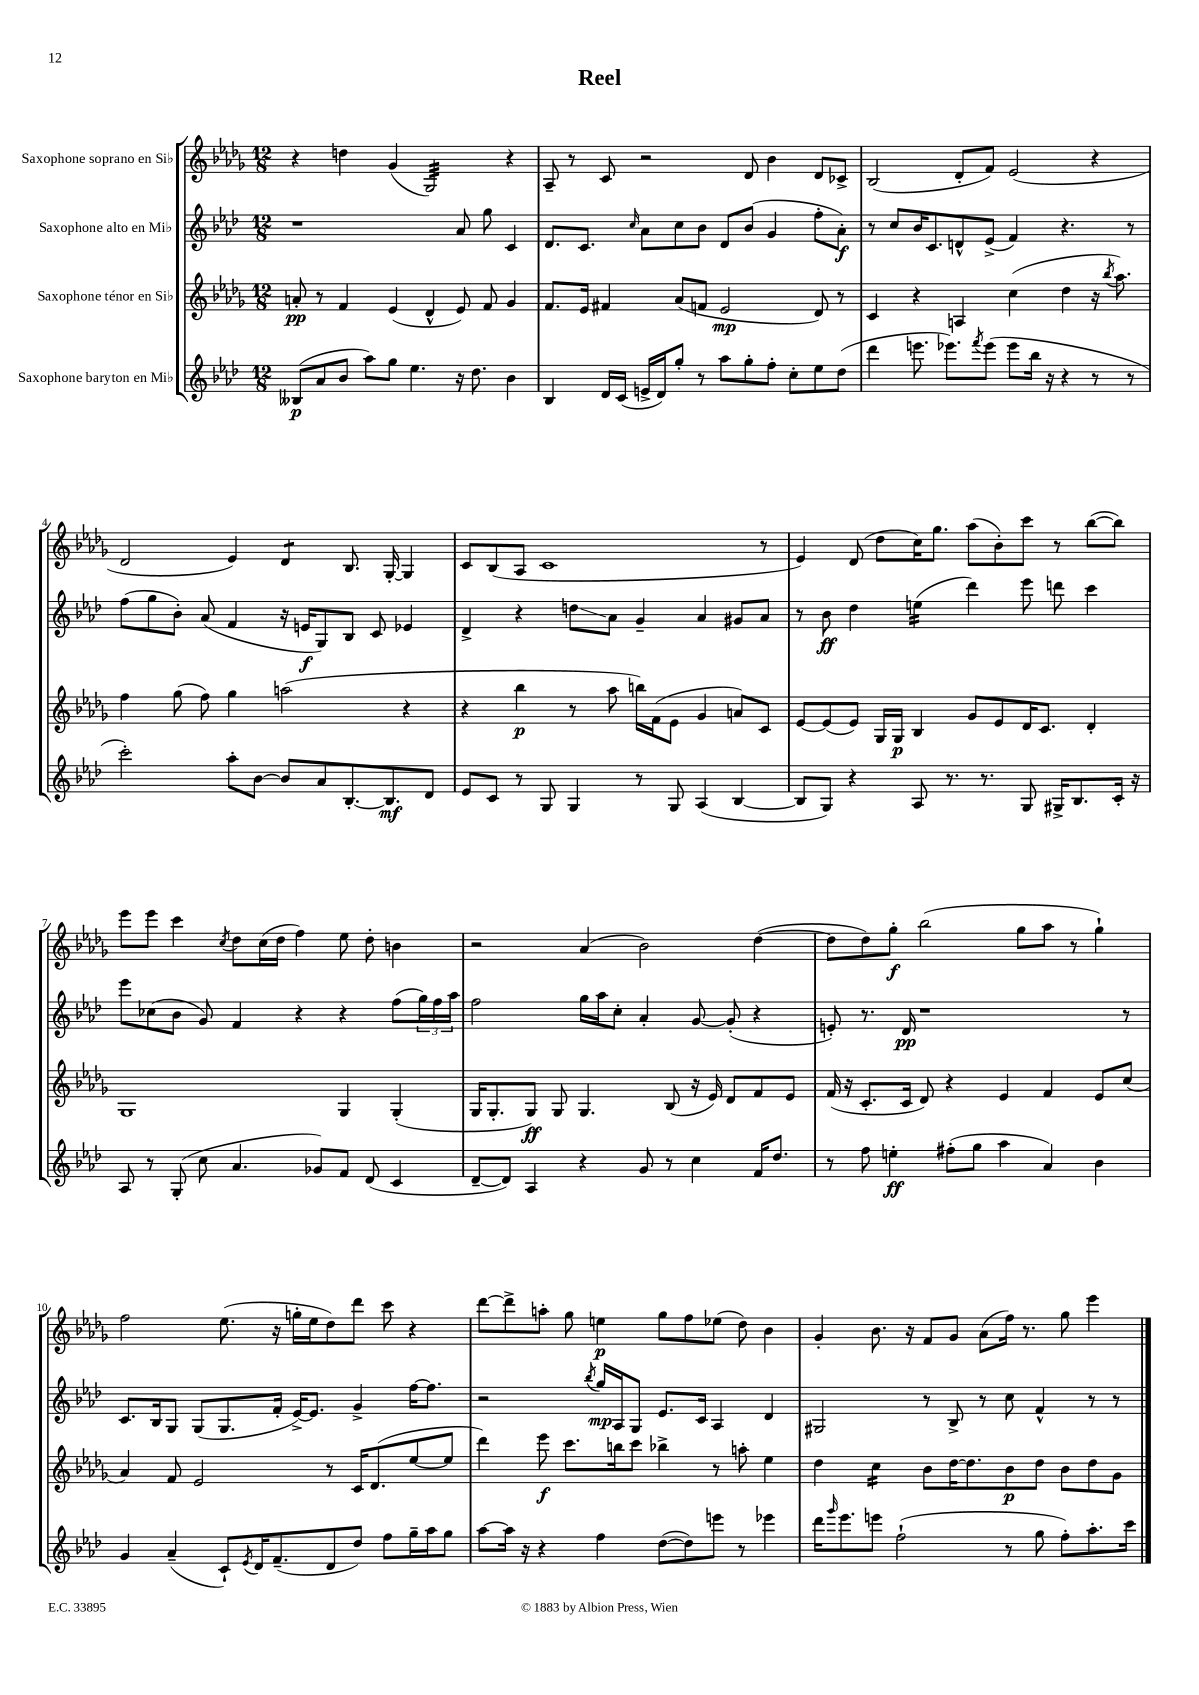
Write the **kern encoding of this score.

**kern	**kern	**kern	**kern
*staff4	*staff3	*staff2	*staff1
*clefG2	*clefG2	*clefG2	*clefG2
*k[b-e-a-d-]	*k[b-e-a-d-g-]	*k[b-e-a-d-]	*k[b-e-a-d-g-]
*M12/8	*M12/8	*M12/8	*M12/8
(8B--	8a'	1r	4r
8a-	8r	.	.
8b-	4f	.	4dd
8aa-)	.	.	.
8gg	(4e-	.	(4g-
4.ee-	.	.	.
.	4d-^^	.	2G-)
16r	8e-)	8a-	.
8.dd-	.	.	.
.	8f	8gg	.
4b-	4g-	4c	4r
=	=	=	=
4B-	8.f	8.d-	8A-~
.	.	.	8r
.	16e-	8.c	.
16d-	4f#	.	8c
(16c	.	.	.
.	.	16qqcc	.
16e^	.	8a-	2r
16d-)	.	.	.
8gg'	(8a-	8cc	.
8r	8f	8b-	.
8aa-	2e-	8d-	.
8gg'	.	(8b-	8d-
8ff'	.	4g	4b-
8cc'	.	.	.
8ee-	8d-)	8ff'	8d-
(8dd-	8r	8a-')	8c-^
=	=	=	=
4ddd-	4c	8r	(2B-
.	.	8cc	.
8.eee	4r	16b-	.
.	.	8.c	.
8.eee-)	.	.	.
.	4A	8d^^	8d-'
8qfff	.	.	.
(8eee-	.	(8e-^	8f)
8eee-	(4cc	4f)	(2e-
16bb-	.	.	.
16r	.	.	.
4r	4dd-	4.r	.
8r	16r	.	4r
.	8qbb-	.	.
.	8.aa-)	.	.
8r	.	8r	.
=	=	=	=
2ccc')	4ff	(8ff	2d-
.	.	8gg	.
.	(8gg-	8b-')	.
.	8ff)	(8a-	.
8aa-'	4gg-	4f	4e-)
[8b-	.	.	.
8b-]	(2aa	16r	4d-
.	.	16e	.
8a-	.	8G)	.
[8.B-'	.	8B-	8.B-
.	.	8c	.
8.B-]	.	.	[16G-'
.	4r	4e-	4G-]
8d-	.	.	.
=	=	=	=
8e-	4r	4d-^	8c
8c	.	.	(8B-
8r	4bb-	4r	8A-
8G	.	.	1c
4G	8r	8dd	.
.	8aa-	8a-	.
8r	16bb)	4g~	.
.	(16f	.	.
8G	8e-	.	.
(4A-	4g-	4a-	.
[4B-	8a)	8g#	.
.	8c	8a-	8r
=	=	=	=
8B-]	[8e-	8r	4e-)
8G)	(8e-]	8b-	.
4r	8e-)	4dd-	(8d-
.	16G-	.	8dd-
.	16G-	.	.
8A-	4B-	(4ee	16cc)
.	.	.	8.gg-
8.r	.	.	.
.	8g-	4ddd-)	(8aa-
8.r	.	.	.
.	8e-	.	8b-')
8G	16d-	8eee-	8ccc
.	8.c	.	.
16G#^	.	8ddd	8r
8.B-	.	.	.
.	4d-'	4ccc	([8bb-
16c'	.	.	8bb-])
16r	.	.	.
=	=	=	=
8A-	1G-	8eee-	8eee-
8r	.	(8cc-	8eee-
(8G'	.	8b-	4ccc
8cc	.	8g)	.
.	.	.	8qcc
4.a-	.	4f	8dd-
.	.	.	(16cc
.	.	.	16dd-
.	.	4r	4ff)
8g-)	.	.	.
8f	4G-	4r	8ee-
(8d-	.	.	8dd-'
4c	(4G-'	(8ff	4b
.	.	24gg)	.
.	.	24ff	.
.	.	24aa-	.
=	=	=	=
[8d-~	16G-	2ff	2r
.	8.G-'	.	.
8d-])	.	.	.
4A-	8G-)	.	.
.	8G-	.	.
4r	4.G-	16gg	(4a-
.	.	16aa-	.
.	.	8cc'	.
8g	.	4a-'	2b-)
8r	(8B-	.	.
4cc	16r	[8g	.
.	16e-)	.	.
.	8d-	(8g']	.
16f	8f	4r	([4dd-
8.dd-	.	.	.
.	8e-	.	.
=	=	=	=
8r	(16f	8e')	8dd-]
.	16r	.	.
8ff	8.c'	8.r	8dd-)
4ee'	.	.	8gg-'
.	16c	16d-	.
.	8d-)	1r	(2bb-
(8ff#'	4r	.	.
8gg	.	.	.
4aa-	4e-	.	.
.	.	.	8gg-
4a-)	4f	.	8aa-
.	.	.	8r
4b-	8e-	.	4gg-`)
.	(8cc	8r	.
=	=	=	=
4g	4a-)	8.c	2ff
.	.	16B-	.
(4a-~	8f	8G	.
.	2e-	(8G	.
8c`)	.	8.G	(8.ee-
8qe-	.	.	.
16d-	.	.	.
(8.f~	.	16f'	16r
.	.	[16e-^)	16gg'
.	.	8.e-]	16ee-
8d-	8r	.	8dd-)
8dd-)	16c	4g^	8ddd-
.	(8.d-	.	.
8ff	.	.	8ccc
16gg~	[8ee-	[16ff	4r
16aa-	.	8.ff]	.
8gg	8ee-]	.	.
=	=	=	=
[8aa-	4ddd-)	2r	[8ddd-
16aa-]	.	.	8ddd-^]
16r	.	.	.
4r	8eee-	.	8aa'
.	8.ccc	.	8gg-
.	.	8qbb-	.
4ff	.	16gg	4ee
.	16bb	16A-	.
.	8ccc	8G	.
([8dd-	4bb-^	8.e-	8gg-
8dd-])	.	.	8ff
.	.	16c	.
8eee	8r	4A-	(8ee-
8r	8aa'	.	8dd-)
4eee-	4ee-	4d-	4b-
=	=	=	=
16ddd-	4dd-	2G#	4g-'
16qqggg	.	.	.
8.eee-	.	.	.
8eee	4cc	.	8.b-
(2ff`	.	.	.
.	.	.	16r
.	8b-	8r	8f
.	[16dd-	8B-^	8g-
.	8.dd-]	.	.
.	.	8r	(8a-
8r	8b-	8cc	16ff)
.	.	.	8.r
8gg	8dd-	4f^^	.
8ff')	8b-	.	8gg-
8.aa-'	8dd-	8r	4eee-
.	8g-	8r	.
16ccc	.	.	.
==	==	==	==
*-	*-	*-	*-
